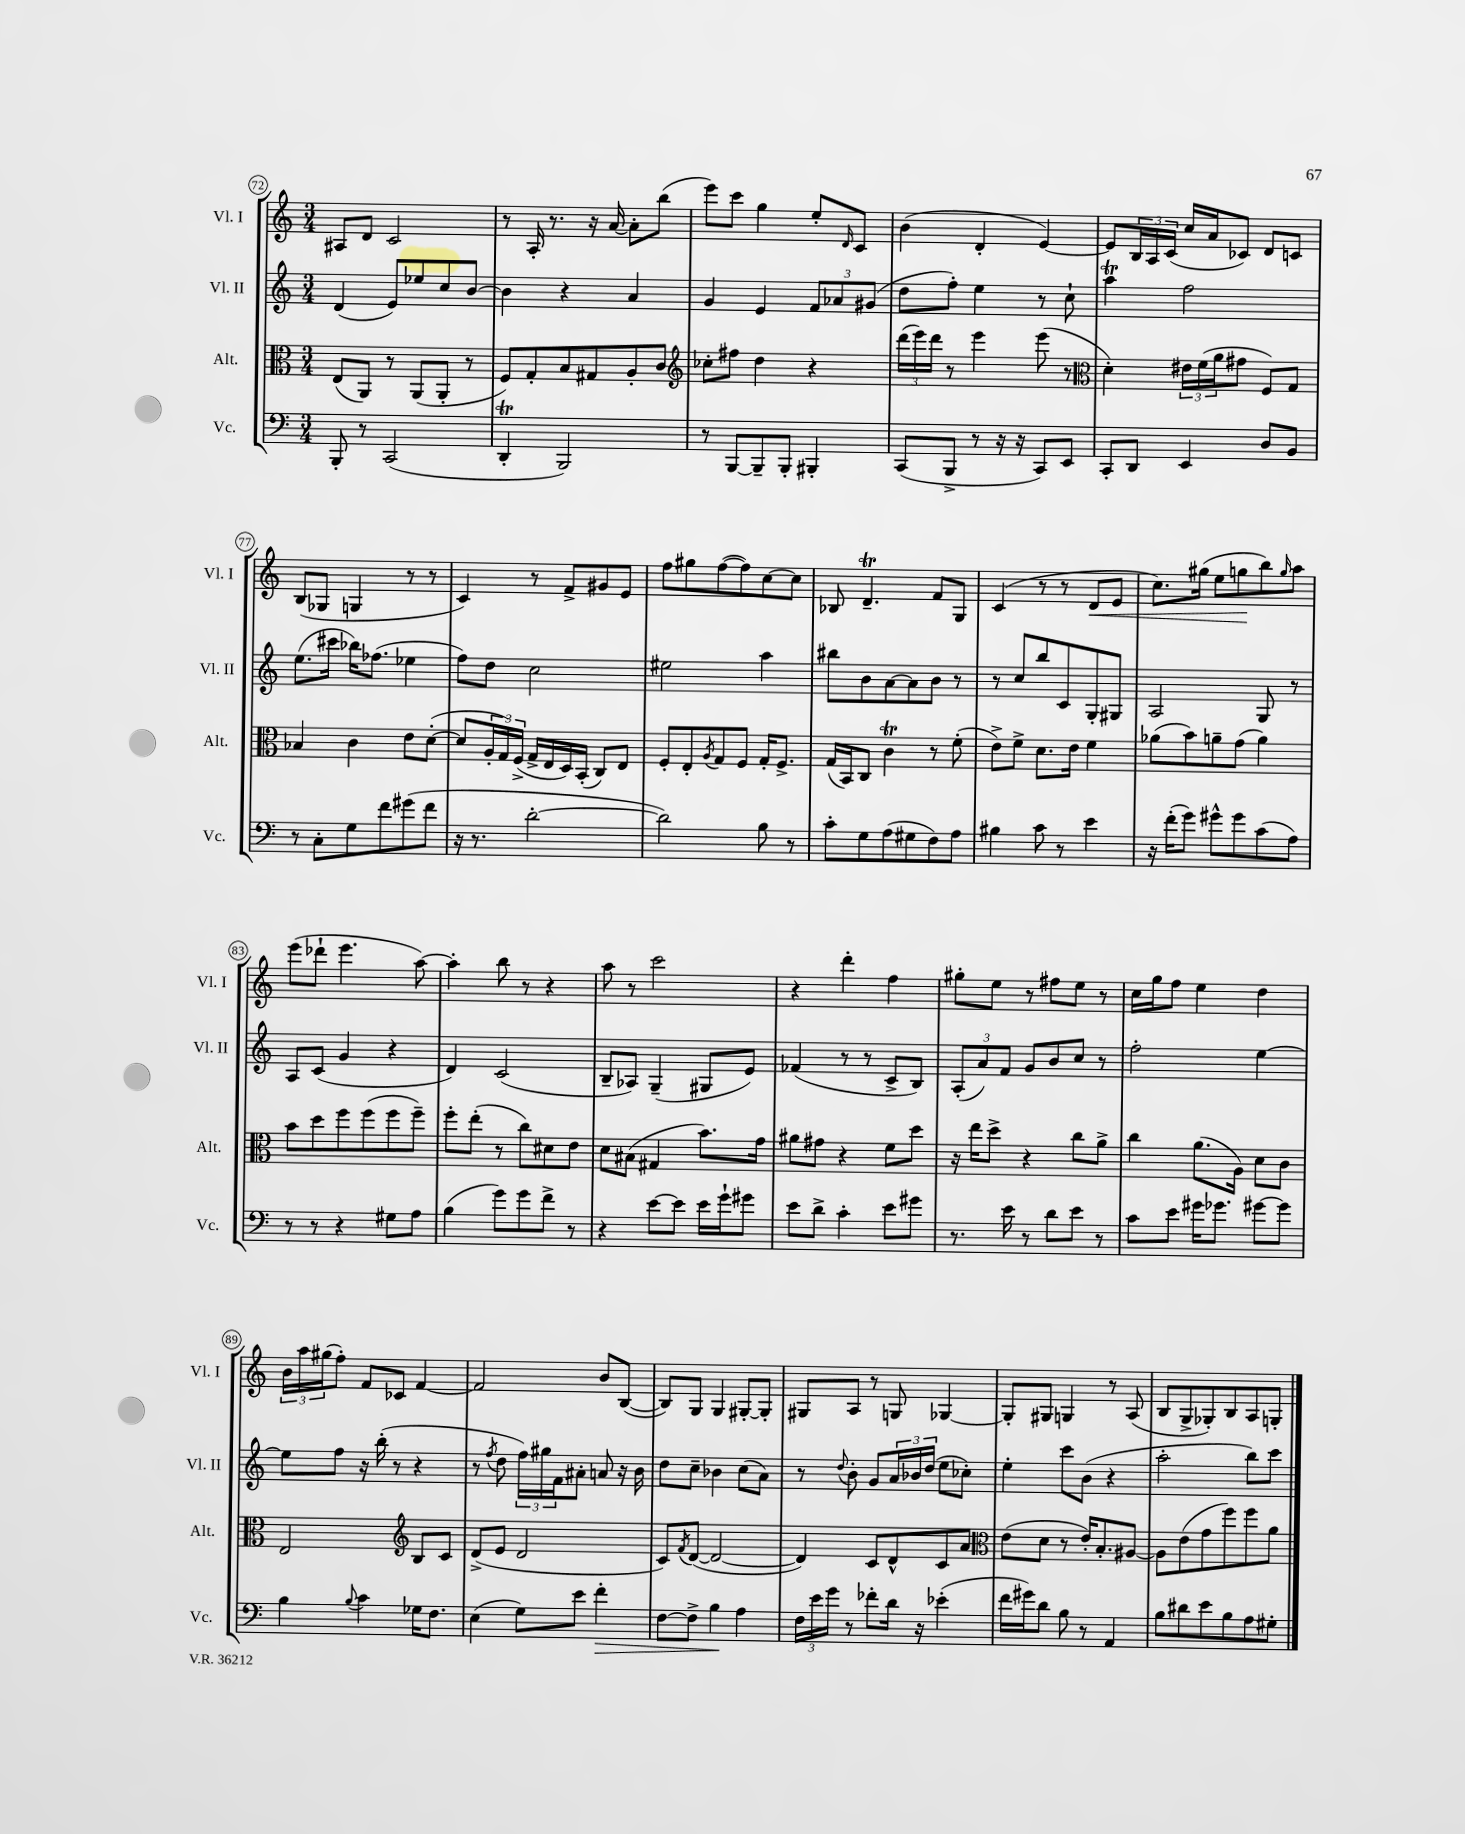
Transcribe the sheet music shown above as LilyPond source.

<<
\new StaffGroup <<
\new Staff = "s0" \with { instrumentName = "Vl. I" shortInstrumentName = "Vl. I" } {
    \clef treble \key c \major \numericTimeSignature \time 3/4
    ais8 d'8 c'2 |
    r8 a16-. r8. r16 a'16~ a'8-. b''8( |
    e'''8) c'''8 g''4 e''8-. \grace { d'16 } c'8 |
    b'4( d'4-. e'4~) |
    e'8 \tuplet 3/2 { b16 a16 c'16( } c''16 a'16 ces'8) d'8 c'8 |
    b8( ges8 g4 r8 r8 |
    c'4) r8 f'8-> gis'8 e'8 |
    f''8 gis''8 f''8~( f''8) c''8~ c''8 |
    bes8 d'4.--\trill f'8 g8 |
    c'4( r8 r8 d'8\< e'8 |
    c''8.) gis''16( e''8 g''8\! b''8) \grace { g''16 } a''8 |
    e'''8( des'''8-! e'''4. a''8~) |
    a''4-. b''8 r8 r4 |
    a''8 r8 c'''2 |
    r4 d'''4-. f''4 |
    gis''8-. e''8 r8 fis''8 e''8 r8 |
    c''16 g''16 f''8 e''4 d''4 |
    \tuplet 3/2 { b'16 a''16 gis''16( } f''8-.) f'8 ces'8 f'4~ |
    f'2 b'8 b8~( |
    b8) g8 g4 gis8~-. gis8-. |
    gis8 a8 r8 g8 ges4~ |
    ges8-. gis8 g4 r8 a8( |
    b8 g8-> ges8-.) b8 a8 g8-. \bar "|." |
}
\new Staff = "s1" \with { instrumentName = "Vl. II" shortInstrumentName = "Vl. II" } {
    \clef treble \key c \major \numericTimeSignature \time 3/4
    d'4( e'8) ees''8 c''8 b'8~ |
    b'4 r4 a'4 |
    g'4 e'4 \tuplet 3/2 { f'8 aes'8 gis'8( } |
    d''8 f''8-.) e''4 r8 c''8-! |
    a''4\trill f''2 |
    e''8.( cis'''16 bes''16) fes''8.( ees''4 |
    f''8) d''8 c''2 |
    eis''2 a''4 |
    bis''8 b'8 a'8~ a'8 b'8 r8 |
    r8 c''8 b''8 c'8 g8-. gis8 |
    a2 g8 r8 |
    a8 c'8( g'4 r4 |
    d'4) c'2( |
    b8-- aes8) g4--( gis8 e'8) |
    fes'4( r8 r8 c'8-> b8) |
    \tuplet 3/2 { a8-.( a'8) f'8 } g'8 b'8 c''8 r8 |
    f''2-. e''4~ |
    e''8 f''8 r16 b''16-.( r8 r4 |
    r8 \acciaccatura { f''8 } d''8 \tuplet 3/2 { f''16) gis''16 f'16 } ais'8-. a'8 r16 b'16 |
    d''8 c''8-- bes'4 c''8( a'8) |
    r8 \appoggiatura { d''8 } b'8-. g'8 \tuplet 3/2 { a'16 bes'16 d''16( } e''8 ces''8-.) |
    e''4-. c'''8 b'8( r4 |
    a''2-. b''8) c'''8 \bar "|." |
}
\new Staff = "s2" \with { instrumentName = "Alt." shortInstrumentName = "Alt." } {
    \clef alto \key c \major \numericTimeSignature \time 3/4
    e8( a,8) r8 a,8( a,8-. r8 |
    f8) g8-. b8 gis8 a8-. c'8 |
    \clef treble ces''8-. fis''8 d''4 r4 |
    \tuplet 3/2 { d'''16( e'''16) d'''16 } r8 e'''4 e'''8( r8 |
    \clef alto d'4-.) \tuplet 3/2 { eis'16 f'16( a'16 } gis'8 f8) g8 |
    bes4 c'4 e'8 d'8~-.( |
    d'8 \tuplet 3/2 { a16-. g16) f16->( } g16-> e16 d16) b,16-.( c8) e8 |
    f8-. e8-. \acciaccatura { a8 } g8 f8 g16-. f8.-> |
    g16( b,16) c8 c'4\trill r8 f'8-.( |
    e'8->) f'8-> d'8. e'16 f'4 |
    aes'8( b'8) a'8-- g'8( a'4) |
    b'8 d''8 f''8 f''8( f''8 f''8--) |
    f''8-. e''8-.( r8 c''8) dis'8 e'8 |
    d'8 bis8( gis4 b'8.) g'16 |
    ais'8 gis'8 r4 f'8 d''8 |
    r16 e''16 d''8-> r4 c''8 a'8-> |
    c''4 a'8.( a16) d'8 c'8 |
    e2 \clef treble b8 c'8 |
    d'8->( e'8 d'2 |
    c'8) \acciaccatura { f'8 } d'8~( d'2~ |
    d'4) c'8 d'8-^ c'8 a'8 |
    \clef alto e'8( d'8 r8 e'16-.) b8.-. ais8~ |
    ais8 e'8( g'8 f''8) f''8 a'8 \bar "|." |
}
\new Staff = "s3" \with { instrumentName = "Vc." shortInstrumentName = "Vc." } {
    \clef bass \key c \major \numericTimeSignature \time 3/4
    b,,8-. r8 c,2( |
    d,4-.\trill b,,2) |
    r8 b,,8~ b,,8-- b,,8-. bis,,4-. |
    c,8( b,,8-> r8 r16 r16 c,8) e,8 |
    c,8-. d,8 e,4 d8 b,8 |
    r8 c8-. g8 f'8 gis'8( f'8 |
    r16 r8. d'2~-. |
    d'2) b8 r8 |
    c'8-. g8 a8( gis8 f8) a8 |
    bis4 c'8 r8 e'4 |
    r16 f'16-.( g'8) gis'8-^ gis'8 c'8( a8) |
    r8 r8 r4 gis8 a8 |
    b4( g'8) g'8 f'8-> r8 |
    r4 e'8~ e'8 e'16 g'16-! gis'8 |
    e'8 d'8-> c'4-. e'8 gis'8 |
    r8. e'16 r8 d'8 e'8 r8 |
    c'8 e'8 gis'16 ges'8. gis'8~ gis'8 |
    b4 \appoggiatura { b8 } c'4 ges16 f8. |
    e4( g8) e'8 f'4-.\> |
    f8~ f8-> b4\! a4 |
    \tuplet 3/2 { f16 e'16 g'16 } r8 fes'8-. d'16 r16 ees'4-.( |
    f'16 gis'16) d'8 b8 r8 a,4 |
    b8 dis'8 e'8 b8 a8 gis8-. \bar "|." |
}
>>
>>
\layout { \context { \Score currentBarNumber = #72 \override BarNumber.stencil = #(make-stencil-circler 0.1 0.3 ly:text-interface::print) } }
